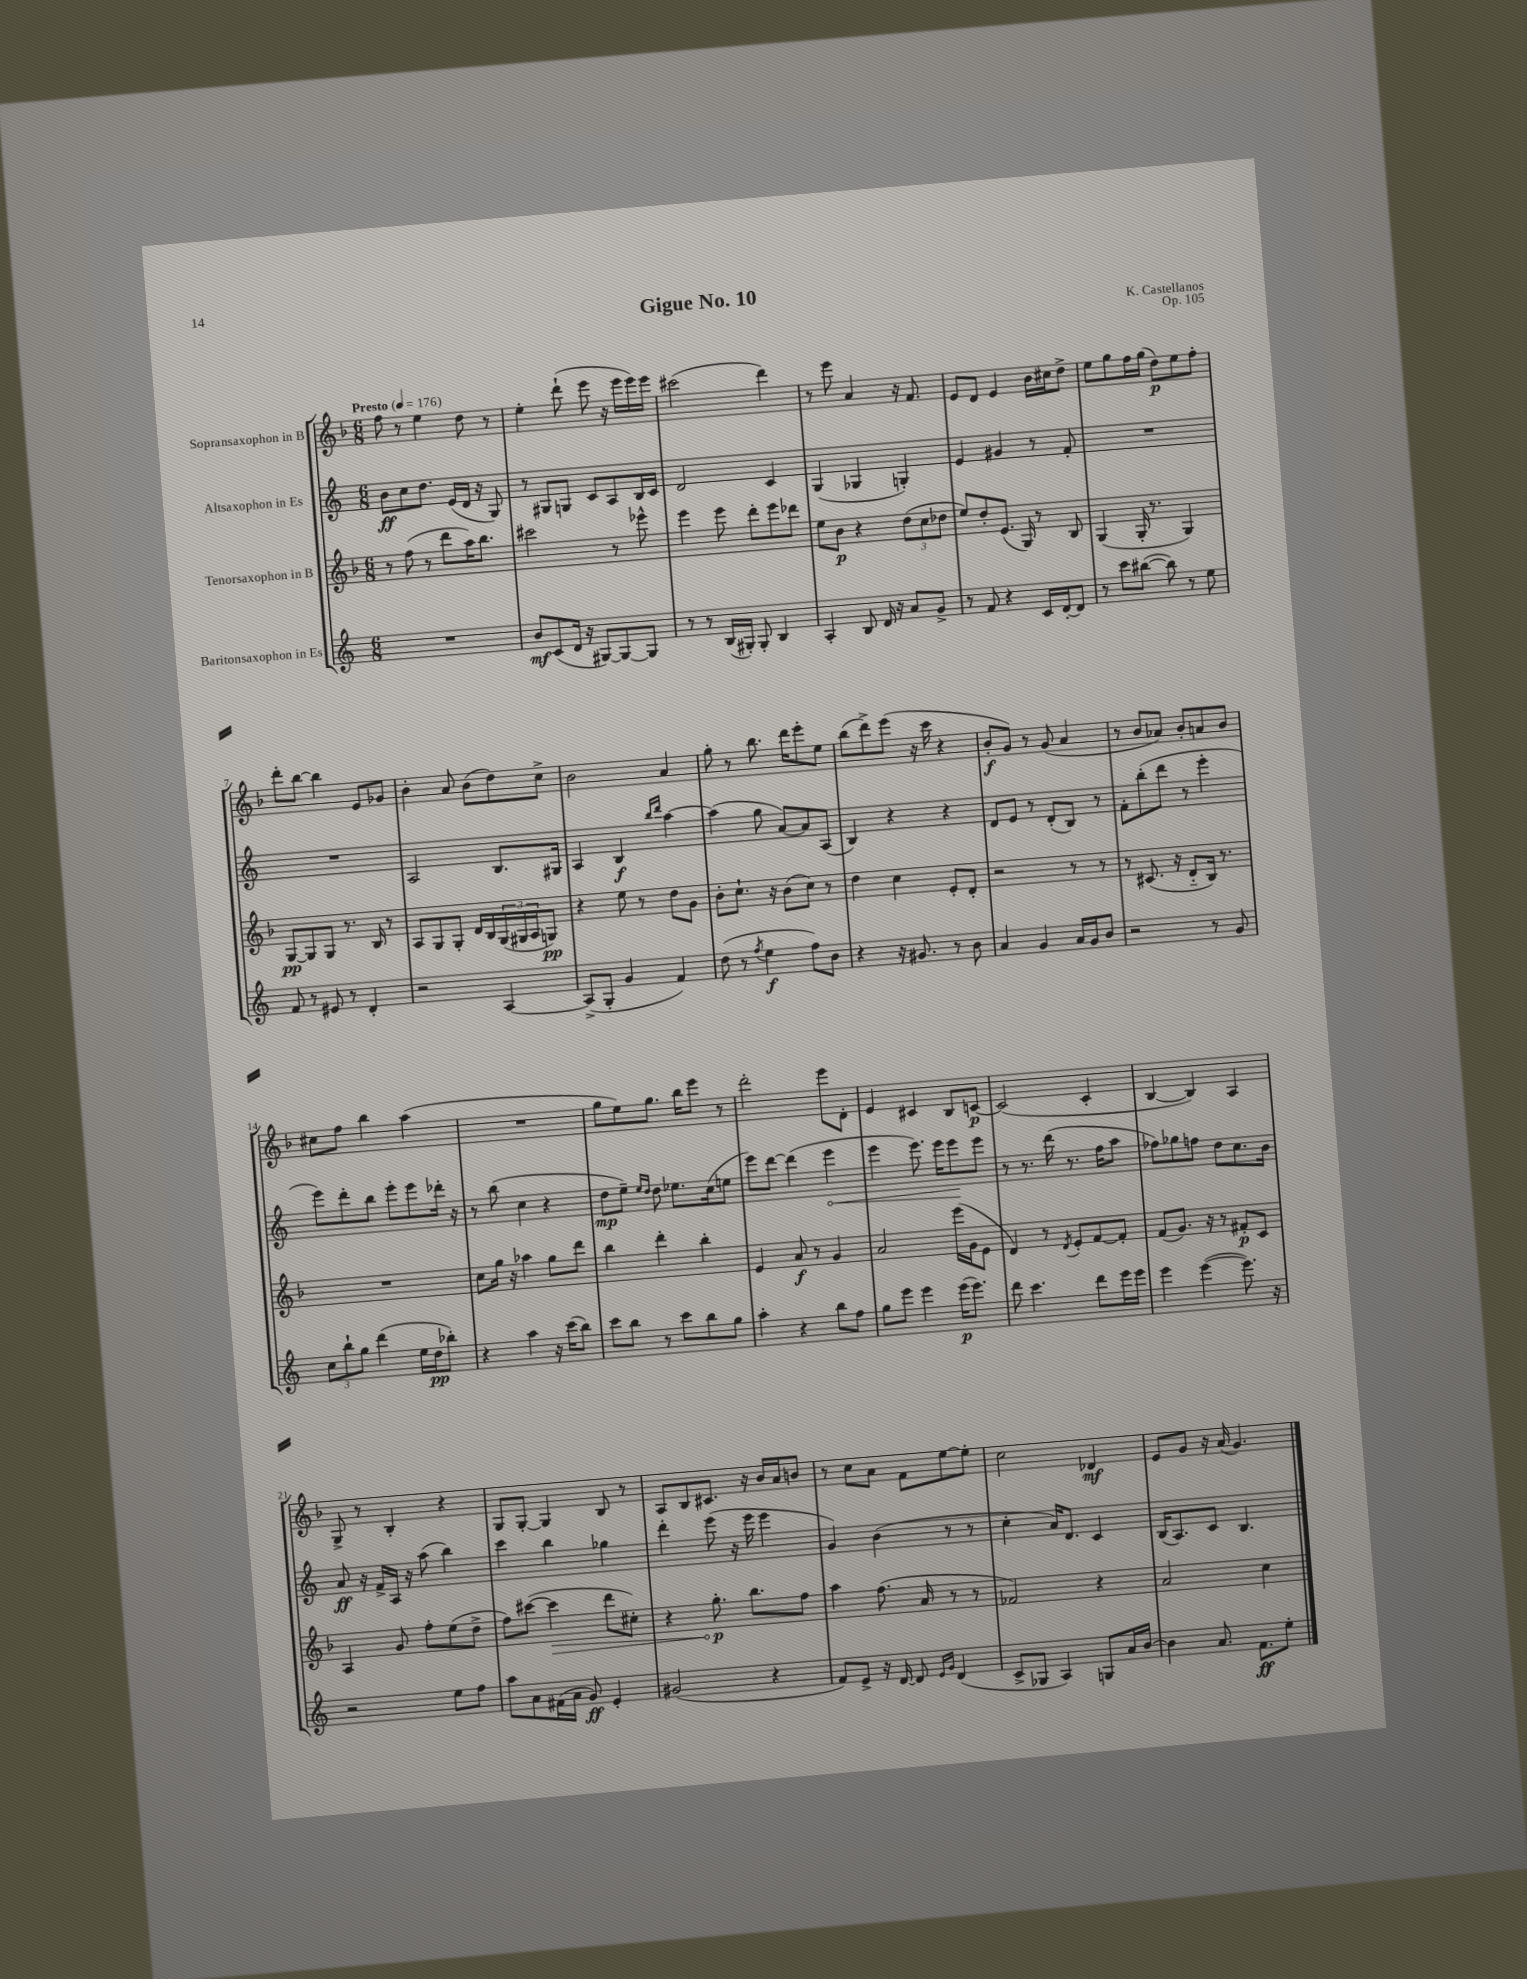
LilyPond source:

\header { title = "Gigue No. 10" composer = "K. Castellanos" opus = "Op. 105" }
<<
\new StaffGroup <<
\new Staff = "s0" \with { instrumentName = "Sopransaxophon in B" } {
    \clef treble \key f \major \numericTimeSignature \time 6/8 \tempo "Presto" 4 = 176
    f''8 r8 e''4 d''8 r8 |
    e''4-. d'''8-!( e'''8 r16 e'''16 e'''16) e'''16 |
    cis'''2( d'''4) |
    r8 e'''8 a'4 r16 f'8. |
    e'8 d'8 e'4 bes'16 cis''16 d''8-> |
    e''8 g''8 f''16 g''16( d''8\p) e''8 f''8-. |
    d'''8-. bes''8~ bes''4 e'8 ges'8 |
    bes'4-. a'8 bes'8( d''8) c''8-> |
    bes'2 a'4 |
    g''8-. r8 bes''8. d'''16 e'''8-. e''8 |
    bes''8( d'''8->) e'''8( r16 c'''16 r4 |
    bes'8-.\f g'8) r8 g'8( a'4 |
    r8 bes'8 aes'8) bes'8-. a'8 bes'8 |
    cis''8 f''8 bes''4 a''4( |
    R2. |
    g''8 e''8) g''8. bes''16 e'''8 r8 |
    d'''2-. e'''8 d'8-. |
    e'4 cis'4 bes8 c'8~\p |
    c'2( c'4-. |
    bes4~ bes4) a4 |
    g8-> r8 bes4-. r4 |
    g8 g8~-. g4 bes8 r8 |
    a8 bes8 cis'8. r16 bes'16 a'16 b'8 |
    r8 c''8 a'8 f'8 e''8~ e''8-. |
    c''2 des'4\mf |
    e'8 g'8 r16 a'16( g'4.) \bar "|." |
}
\new Staff = "s1" \with { instrumentName = "Altsaxophon in Es" } {
    \clef treble \key c \major \numericTimeSignature \time 6/8
    b'8\ff c''8 d''8. e'16( d'16 r16 g8) |
    r8 gis8 g8 c'8 a8 b16 c'16 |
    d'2 c'4 |
    g4( ges4 g4-.) |
    e'4 gis'4 r8 f'8-. |
    R2. |
    R2. |
    a2 b8. gis16 |
    a4 b4\f \grace { b''16 d'''16 } a''4~ |
    a''4( g''8 a'8~) a'8 a8( |
    b4) r4 r4 |
    d'8 e'8 r8 d'8-.( b8) r8 |
    f'8-. b''8-.( d'''8 r8 e'''4-. |
    e'''8) d'''8-. b''8 e'''8-. e'''8 des'''16-. r16 |
    r8 b''8( c''4 r4 |
    d''8\mp e''8--) \grace { e''16 d''16 } d''8 ees''8. c''16( e''8 |
    e'''8) d'''8~ d'''4( \once \override Hairpin.circled-tip = ##t e'''4\< |
    e'''4 e'''8.) e'''16 e'''8\! e'''8 |
    r8 r8. d'''16( r8. f''16 a''8 |
    fes''8) ges''8 f''8 d''8 c''8. b'16 |
    a'8\ff r16 f'16-> a16 r16 a''8( b''4) |
    c'''4 b''4 ges''4 |
    d'''4-. e'''8( r16 e'''16 e'''4 |
    g'4) b'4( r8 r8 |
    c''4-. a'16) d'8. c'4 |
    b16( a8.) c'8 b4. \bar "|." |
}
\new Staff = "s2" \with { instrumentName = "Tenorsaxophon in B" } {
    \clef treble \key f \major \numericTimeSignature \time 6/8
    r8 f''8( r8 d'''8 a''16) bes''8. |
    cis'''2 r8 ees'''8-^ |
    e'''4 e'''8 d'''8-. e'''8 des'''8 |
    e''8 bes'8\p r4 \tuplet 3/2 { d''8( c''8 des''8 } |
    e''8) d''8-. e'8.( g16) r8 bes8 |
    g4( g16-. r8. g4) |
    g8~\pp g8 g8 r8. bes16 r8 |
    a8 g8 g8-. d'16 bes16 \tuplet 3/2 { g16( gis16 a16 } g8\pp) |
    r4 e''8 r8 d''8 g'8 |
    bes'8-. c''8.-! r16 bes'8( c''8) r8 |
    d''4 c''4 e'8-. d'8-. |
    r2 r8 r8 |
    r8 cis'8.( r16 d'8-_ bes16) r8. |
    R2. |
    c''8 g''16 r16 aes''4 g''8 d'''8 |
    bes''4 d'''4-. bes''4-. |
    e'4 a'8\f r8 g'4 |
    a'2 e'''16( g'16 e'8 |
    d'4) r8 \acciaccatura { d'8 } e'8-. f'8~ f'8-. |
    f'8( g'8.) r16 r8 fis'8-.\p c'8 |
    a4 g'8 f''8-. e''8( d''8-> |
    f''8) cis'''8~( \once \override Hairpin.circled-tip = ##t cis'''4\> d'''8 cis''8-.) |
    r4 g''8.-.\p\! bes''8. f''8 |
    a''4 f''8.( a'16 r8 r8 |
    fes'2) r4 |
    a'2 c''4 \bar "|." |
}
\new Staff = "s3" \with { instrumentName = "Baritonsaxophon in Es" } {
    \clef treble \key c \major \numericTimeSignature \time 6/8
    R2. |
    b'8\mf c'8( d'16 r16 gis8~) gis8~ gis8 |
    r8 r8 b16( gis16-.) gis8-. b4 |
    a4-. b8 d'16 r16 a'8 g'8-> |
    r8 f'8 r4 c'16 d'16~-. d'8 |
    r8 c'''8 bis''8~( bis''8) r8 e''8 |
    f'8 r8 eis'8 r8 d'4-. |
    r2 a4~ |
    a8->( g8-. g'4 f'4) |
    d''8( r8 \acciaccatura { f''8 } e''4\f f''8) b'8 |
    r4 r16 gis'8. r8 b'8 |
    a'4 g'4 a'16 g'16 b'8 |
    r2 r8 g'8 |
    \tuplet 3/2 { c''8 b''8-! g''8 } d'''4( e''16 d''16\pp bes''8-.) |
    r4 a''4 r16 c'''16( b''8) |
    c'''8 b''8 r8 c'''8 b''8 g''8 |
    a''4-. r4 b''8 f''8 |
    g''8 e'''8 e'''4 e'''16\p( e'''8.) |
    d'''8 c'''4. d'''8 e'''16 e'''16 |
    e'''4 e'''4~( e'''8.) r16 |
    r2 e''8 f''8 |
    a''8 a'8 fis'16( a'16 g'8\ff) e'4-. |
    gis'2( r4 |
    f'8) e'8-> r16 d'16~ d'8 \grace { e'16 g'16 } d'4( |
    c'8-> ges8 a4) g8 a'16 b'16~ |
    b'4 a'8. f'8.\ff e''8-. \bar "|." |
}
>>
>>
